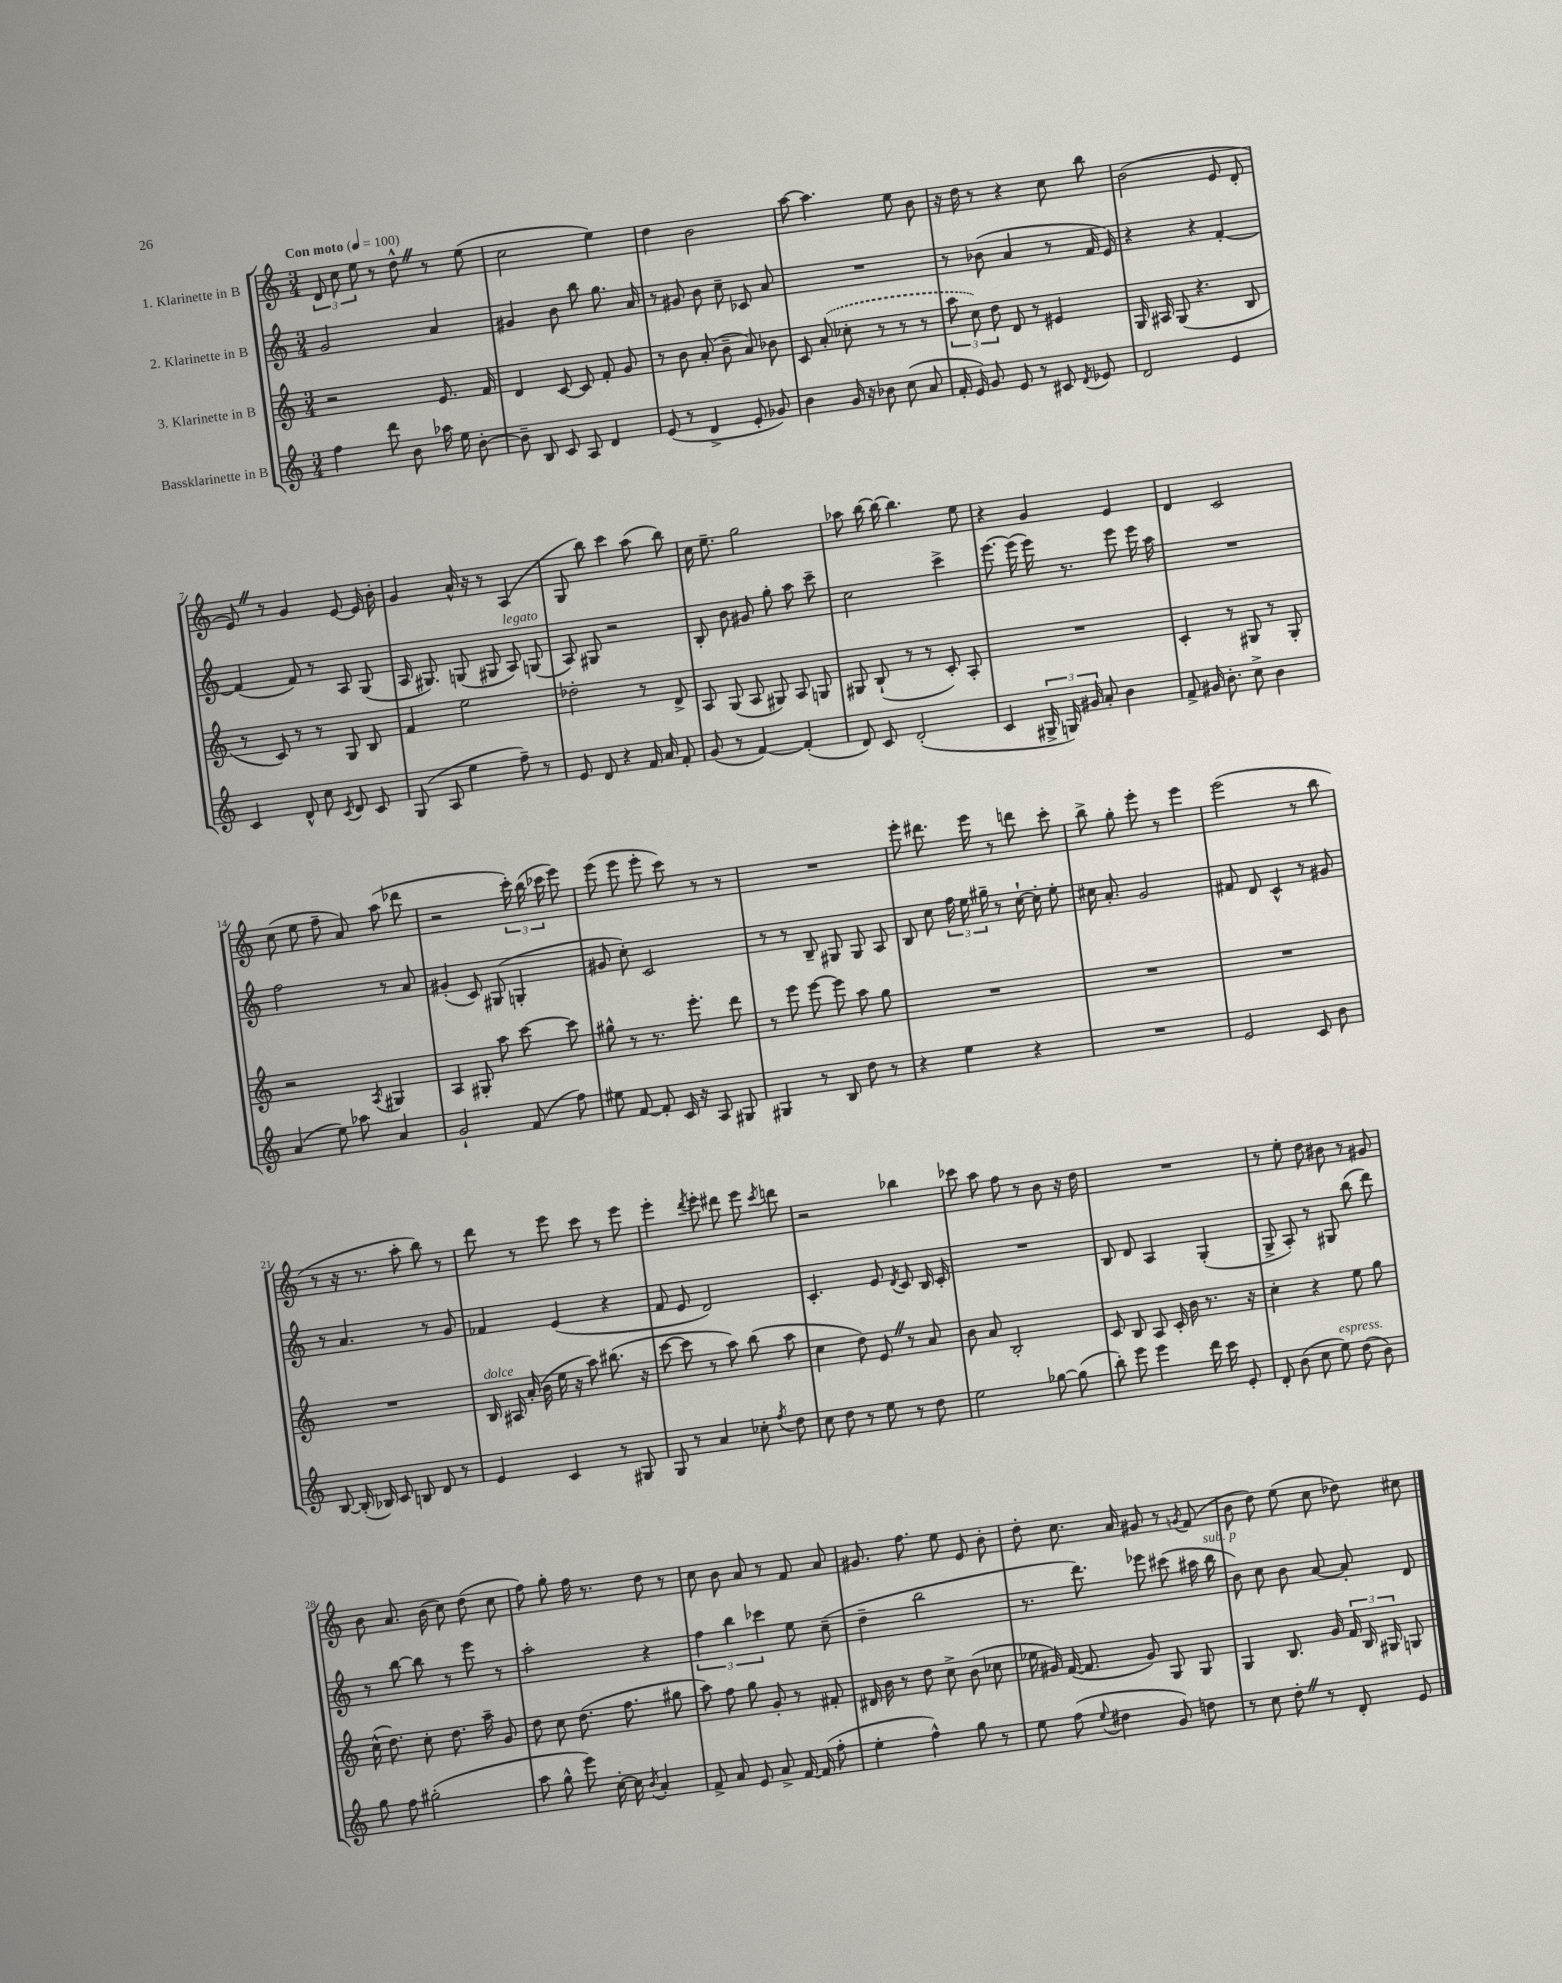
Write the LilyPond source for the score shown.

<<
\new StaffGroup <<
\new Staff = "s0" \with { instrumentName = "1. Klarinette in B" } {
    \clef treble \key c \major \numericTimeSignature \time 3/4 \tempo "Con moto" 4 = 100
    \autoBeamOff \tuplet 3/2 { d'8 c''8 e''8 } r8 d''8-^ \once \override BreathingSign.text = \markup { \musicglyph "scripts.caesura.straight" } \breathe r8 e''8( |
    c''2 e''4) |
    d''4 b'2 |
    a''8~ a''4. e''8 b'8 |
    r16 d''16 r8 r4 c''8 b''8 |
    b'2( e'8 d'8-. |
    e'8) \once \override BreathingSign.text = \markup { \musicglyph "scripts.caesura.straight" } \breathe r8 g'4 e'8~ e'16 b'16-. |
    g'4 a'16-^ r16 r8 a4( |
    g8 b''8) c'''4 a''8( b''8) |
    c''16 e''8.-- g''2 |
    aes''8 b''16~ b''16~ b''4. e''8 |
    r4 g'4 e'4 |
    d'4 c'2 |
    c''8( e''8 f''8-- a'8) a''8( des'''8 |
    r2 \tuplet 3/2 { c'''16-.) b''16( ces'''16 } e'''8) |
    e'''8( e'''8 e'''8-. c'''8) r8 r8 |
    R2. |
    e'''8-. dis'''8. e'''16 r8 d'''8 c'''8-. |
    b''8-> g''8-. e'''8-. r8 e'''4 |
    e'''2( r8 b''8 |
    r8 r16 r8. a''8-. b''8) r8 |
    d'''8 r8 e'''8 c'''8 r8 e'''8 |
    e'''4-. \acciaccatura { d'''8 } e'''8-. dis'''8 e'''8 \acciaccatura { c'''8 } d'''8 |
    r2 bes''4 |
    ces'''8 a''8 f''8 r8 b'8 r16 d''16 |
    R2. |
    r8 e''8-. d''8 bis'8 r8 gis'8 |
    b'8 a'8. b'16( c''8) d''8( c''8 |
    f''8) g''8-. f''16 r8. d''8 r8 |
    c''8 b'8 a'8 r8 f'8 a'8 |
    gis'8. f''8. e''8 e'8 b'8-. |
    d''8-. c''8. a'16 gis'8 r8 \acciaccatura { g'8 } f'8( |
    b'8 d''8) e''8( c''8 des''8) cis''8 \bar "|." |
}
\new Staff = "s1" \with { instrumentName = "2. Klarinette in B" } {
    \clef treble \key c \major \numericTimeSignature \time 3/4
    \autoBeamOff g'2 a'4 |
    gis'4 b'8 b''8 g''8. a'16 |
    r8 gis'8 b'8 c''8-- ces'8 a'8 |
    R2. |
    r8 bes'8( a'4 r8 f'16 e'16) |
    r4 r4 f'4~-. |
    f'4( f'8) r8 a8 g8( |
    a16 gis8.) g8( gis8 a8^\markup { \italic "legato" }) g8( |
    a8) gis8 r2 |
    b8-. b'8 gis'8 g''8-. a''8 c'''8-- |
    c''2 c'''4-> |
    e'''8.~ e'''16( e'''16) r8. e'''8 e'''16 a''16 |
    R2. |
    f''2 r8 a'8 |
    gis'4-.( c'8) gis8( g4-. |
    gis'8 c''8-.) c'2 |
    r8 r8 b8-- gis8 gis8 a8 |
    b8 c''8 \tuplet 3/2 { f''16 e''16 gis''16-- } r8 c''16~-! c''16-. e''8-. |
    cis''16 a'8.-. g'2 |
    fis'8 d'8 c'4-^ r8 gis'8 |
    r8 a'4. r8 g'8 |
    fes'4 e'4( r4 |
    f'8 e'8 d'2) |
    c'4.-. e'8 \acciaccatura { d'8 } c'8 b16 c'16-. |
    R2. |
    b8 d'8 a4 g4-.( |
    g8-> a8-.) r8 gis8 b''8( d'''8) |
    r8 b''8~ b''8 r8 e'''8 r8 |
    a''2-. r4 |
    \tuplet 3/2 { f''4 b''4 ces'''4 } e''8 c''8--( |
    d''4-- b''2 |
    r8. d'''8.) ees'''8 cis'''8( ais''16 b''16^\markup { \italic "sub. p" } |
    b'8) c''8 b'8 a'8~ a'8-. d'8 \bar "|." |
}
\new Staff = "s2" \with { instrumentName = "3. Klarinette in B" } {
    \clef treble \key c \major \numericTimeSignature \time 3/4
    \autoBeamOff r2 e'8. f'16 |
    d'4 c'8~ c'8 f'8-. g'8 |
    r8 b'8 a'8-.( b'8-- a'8) bes'8 |
    c'8 \once \slurDashed a'8-.( ces''8-. r8 r8 r8 |
    \tuplet 3/2 { a''8 c''8) d''8 } d'8 r8 eis'4 |
    g16 ais16 g8( r4. b8 |
    r8 c'8) r8 r8 g8 b8 |
    f'4 e''2 |
    des''2-. r8 d'8-> |
    a8 g8( a8 gis8) a8 g8 |
    gis8 b8-!( r8 r8 c'8-.) a8-. |
    R2. |
    c'4-. r8 gis8 r8 gis8-. |
    r2 \acciaccatura { a8 } gis4 |
    a4 gis8-. a''8 c'''8~ c'''8 |
    gis''8-^ r8 r8. e'''8.-. d'''8 |
    r8 e'''8 e'''8~ e'''8 a''8 g''8 |
    R2. |
    R2. |
    R2. |
    R2. |
    b16^\markup { \italic "dolce" } ais16 a'16-.( b'16 e''16 r16 a''8) bis''8.( r16 |
    c'''8~ c'''8 r8 a''8) b''8( a''8 |
    c''4 d''8) e'8 \once \override BreathingSign.text = \markup { \musicglyph "scripts.caesura.straight" } \breathe r8 a'8 |
    b'8 a'8 b2-. |
    c'8 b8 a8 c'16-. b'16 r8. r16 |
    c''4-. r4 e''8 g''8 |
    c''16-^( d''8.) c''8-. d''8. a''16-- g'8 |
    d''8 c''8 d''8.( f''8. gis''8 |
    a''8) f''8 g''8 g'8-. r8 fis'8-. |
    dis'16 b'16 r8 d''8 c''8-> b'8( ces''8 |
    ees''16 gis'16) f'16~( f'8. gis'8) g8 g8 |
    g4 b8. g'16 \tuplet 3/2 { f'16 b16 gis16 } g8 \bar "|." |
}
\new Staff = "s3" \with { instrumentName = "Bassklarinette in B" } {
    \clef treble \key c \major \numericTimeSignature \time 3/4
    \autoBeamOff f''4 d'''8 b'8 aes''16 e''16 b'8~-. |
    b'8-- b8 c'8 a8 d'4 |
    e'8( r8 d'4-> e'8-. ges'8) |
    b'4 g'16 r16 bes'8 c''8( a'8 |
    f'16-. e'16) g'8 e'8 r8 cis'8 \acciaccatura { d'8 } ees'8 |
    d'2 e'4 |
    c'4 d'8-^ c''8 \acciaccatura { c'8 } d'8 c'8 |
    g8( a8 e''4 f''8--) r8 |
    e'8 d'8 r4 f'16 a'16 f'8-. |
    g'8( r8 f'4~) f'4-.( |
    d'8) c'8 d'2-.( |
    c'4 \tuplet 3/2 { gis16-> g16) gis'16 } a'8-. b'4 |
    f'8-> gis'16 b'8.-. c''8-> b'4 |
    a'4( e''8) aes''8 a'4 |
    g'2-! f'8( f''8) |
    eis''8 f'8~ f'8-. c'16 r16 a8 gis8 |
    gis4 r8 b8 d''8 r8 |
    r4 e''4 r4 |
    R2. |
    e'2 c'8 b'8 |
    b8~ b16-.( bes16) c'8 b8 d'8 r8 |
    e'4 c'4 r8 gis8 |
    g8 r8 a'4 ces''8-. \acciaccatura { f''8 } d''8 |
    c''8 d''8 r8 e''8 r8 d''8 |
    e''2 ges''8~ ges''8( |
    b''8-.) e'''8 e'''4 d'''16 c'''16 e'8-. |
    d'8-. b'8( c''8 e''8^\markup { \italic "espress." }) d''8( b'8) |
    g''8 f''8 gis''2-.( |
    a''8 g''8-^ e'''8) c''16~-. c''16 \acciaccatura { b'8 } a'4-. |
    f'8-> a'8 e'8 a'8-> f'16~ f'16( f''8-. |
    e''4-. f''4-^) g''8 r8 |
    e''8 f''8( \appoggiatura { e''8 } dis''4 g'8) d''8 |
    r8 c''8 d''8-. \once \override BreathingSign.text = \markup { \musicglyph "scripts.caesura.straight" } \breathe r8 d'8-. e'8 \bar "|." |
}
>>
>>
